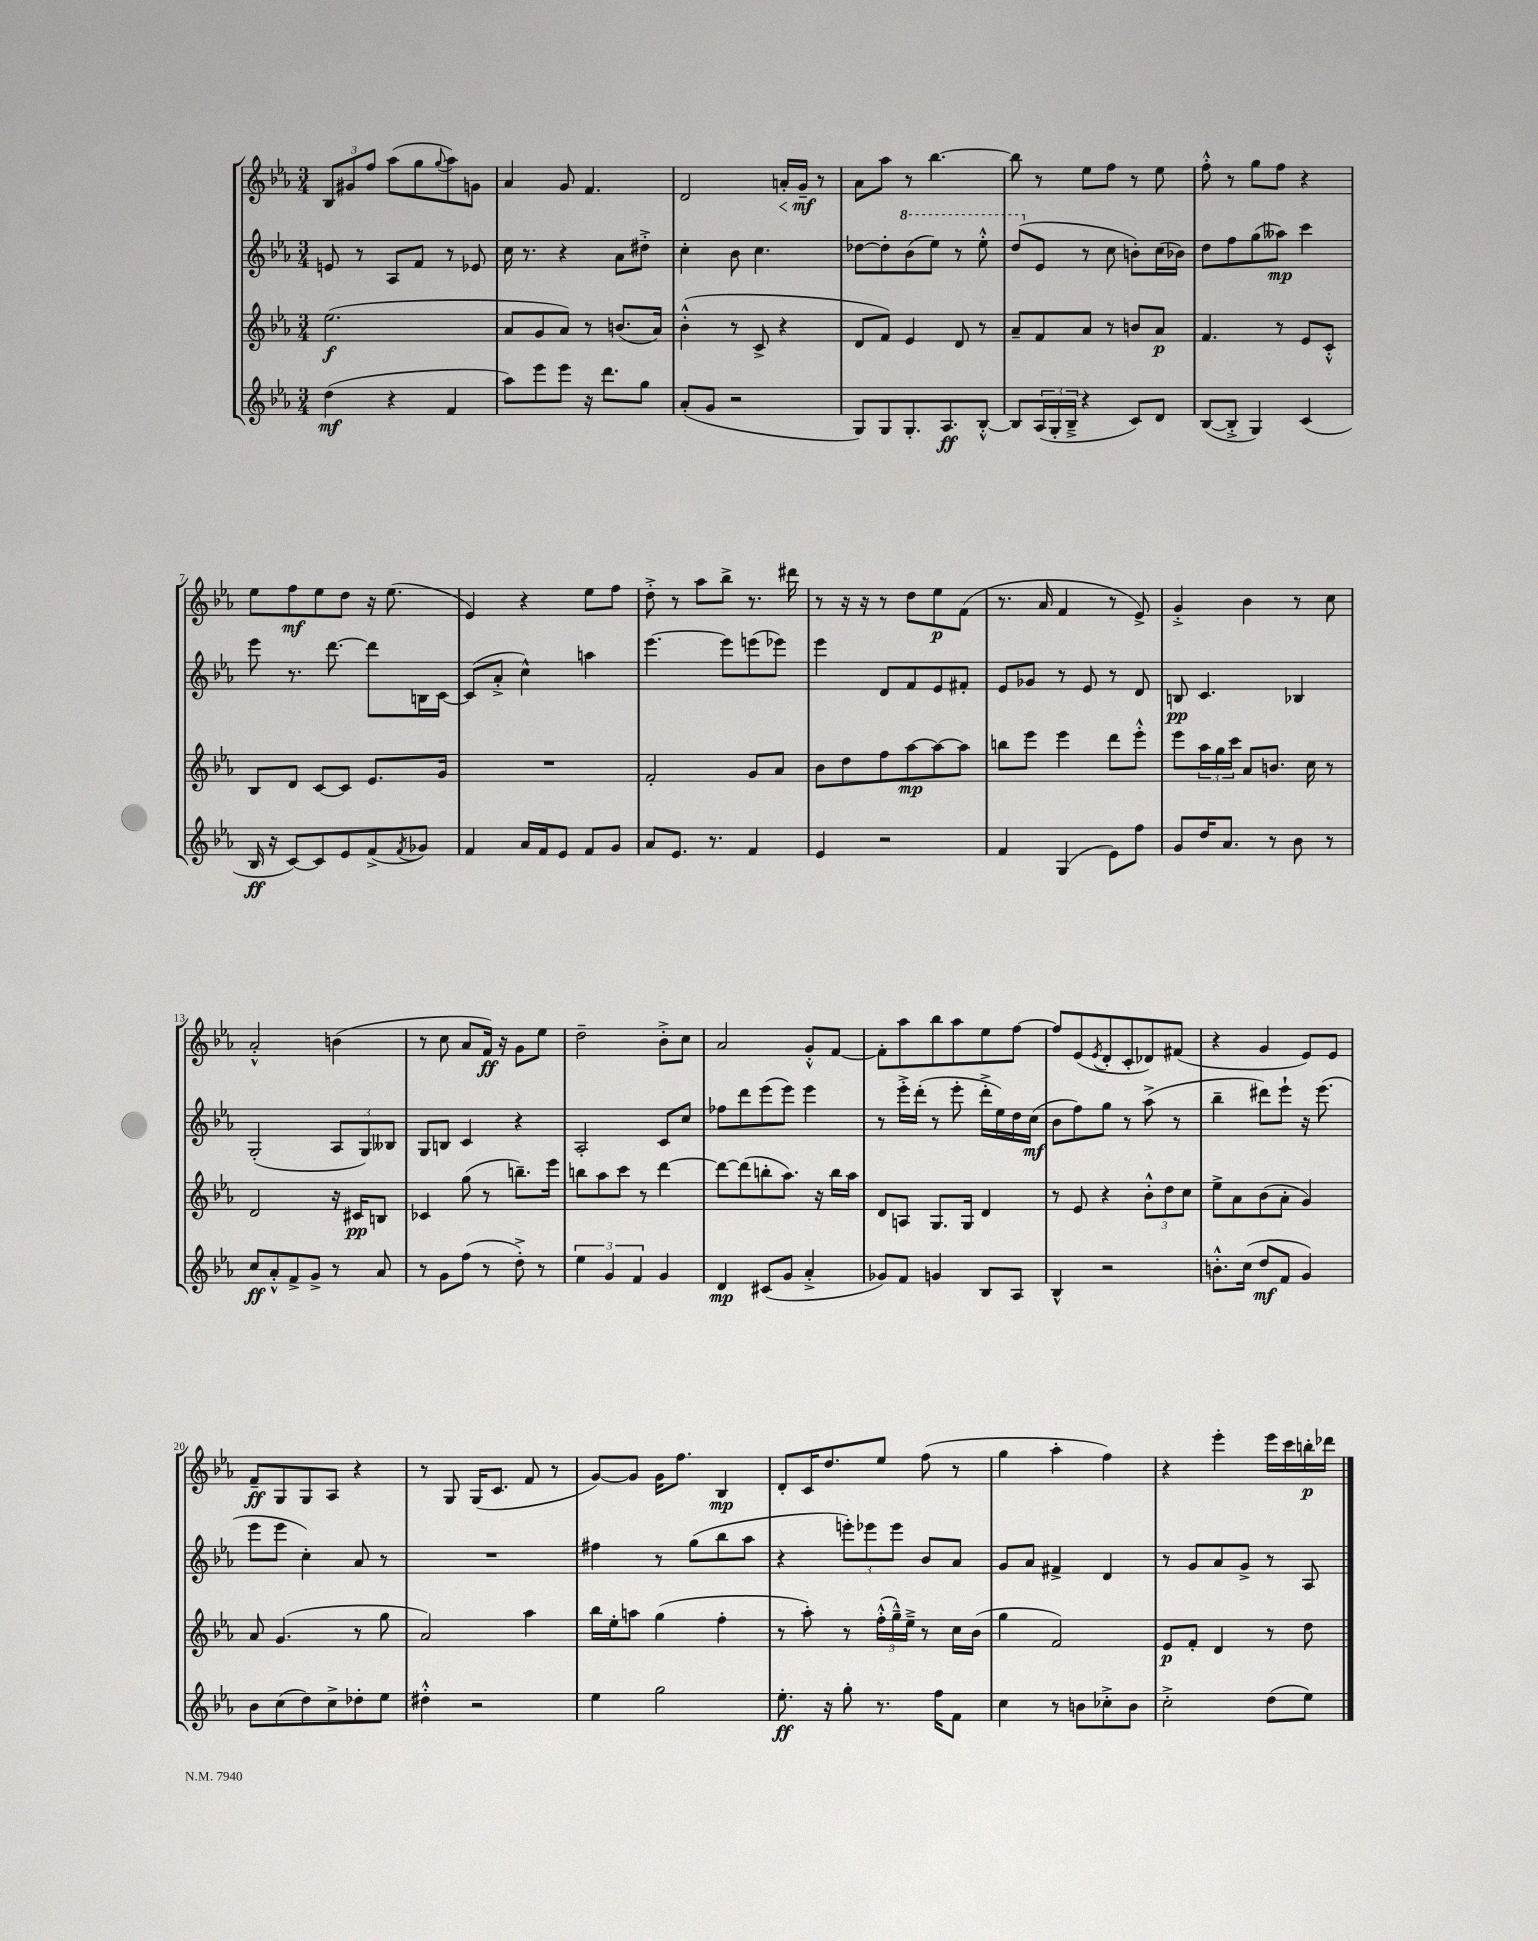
<<
\new StaffGroup <<
\new Staff = "s0" {
    \clef treble \key ees \major \numericTimeSignature \time 3/4
    \tuplet 3/2 { bes8 gis'8 f''8 } aes''8( g''8 \appoggiatura { g''8 } aes''8) g'8 |
    aes'4 g'8 f'4. |
    d'2 a'16-.\< g'16--\mf\! r8 |
    aes'8 aes''8 r8 bes''4.~ |
    bes''8 r8 ees''8 f''8 r8 ees''8 |
    f''8-.-^ r8 g''8 f''8 r4 |
    ees''8 f''8\mf ees''8 d''8 r16 ees''8.( |
    ees'4) r4 ees''8 f''8 |
    d''8-.-> r8 aes''8 bes''8-> r8. dis'''16 |
    r8 r16 r16 r8 d''8 ees''8\p f'8( |
    r8. aes'16 f'4 r8 ees'8->) |
    g'4-.-> bes'4 r8 c''8 |
    aes'2-.-^ b'4( |
    r8 c''8 aes'8 f'16\ff) r16 g'8 ees''8 |
    d''2-- bes'8-.-> c''8 |
    aes'2 g'8-.-^ f'8~ |
    f'8-. aes''8 bes''8 aes''8 ees''8 f''8~ |
    f''8 ees'8( \acciaccatura { ees'8 } d'8-. c'8-. des'8) fis'8( |
    r4 g'4 ees'8) ees'8 |
    f'8--\ff g8 g8 aes8 r4 |
    r8 g8 g16( c'8. f'8 r8 |
    g'8~) g'8 g'16 f''8. bes4\mp |
    d'8-. c'16 d''8. ees''8 f''8( r8 |
    g''4 aes''4-. f''4) |
    r4 ees'''4-. ees'''16 c'''16 b''16-.\p des'''16 \bar "|." |
}
\new Staff = "s1" {
    \clef treble \key ees \major \numericTimeSignature \time 3/4
    e'8 r8 aes8 f'8 r8 ees'8 |
    c''16 r8. r4 aes'8 dis''8-.-> |
    c''4-. bes'8 c''4. |
    des''8~ des''8-. \ottava #1 bes''8( ees'''8) r8 ees'''8-.-^ |
    d'''8( \ottava #0 ees'8 r8 c''8 b'8-.) c''16( bes'16) |
    d''8 f''8 g''8( aeses''8\mp) c'''4 |
    ees'''8 r8. d'''8.~ d'''8 b16 c'16~ |
    c'8( aes'8-.-> c''4-^) a''4 |
    ees'''4.~ ees'''8 e'''8( ees'''8) |
    ees'''4 d'8 f'8 ees'8 fis'8-. |
    ees'8 ges'8 r8 ees'8 r8 d'8 |
    b8\pp c'4. bes4 |
    g2-.( \tuplet 3/2 { aes8 g8) beses8 } |
    g8 b8 c'4 r4 |
    aes2-. c'8 c''8 |
    fes''8 d'''8 ees'''8( ees'''8) ees'''4 |
    r8 ees'''16-.-> d'''16-.( r8 ees'''8-. d'''16-.-> ees''16) d''16 c''16\mf( |
    bes'8 f''8) g''8 r8 aes''8->( r8 |
    bes''4-- dis'''8) ees'''8-! r16 ees'''8.( |
    ees'''8 ees'''8 c''4-.) aes'8 r8 |
    R2. |
    fis''4 r8 g''8( bes''8 aes''8 |
    r4 \tuplet 3/2 { e'''8-.) ees'''8 ees'''8 } bes'8 aes'8 |
    g'8 aes'8 fis'4-> d'4 |
    r8 g'8 aes'8 g'8-> r8 aes8 \bar "|." |
}
\new Staff = "s2" {
    \clef treble \key ees \major \numericTimeSignature \time 3/4
    ees''2.\f( |
    aes'8 g'8 aes'8) r8 b'8.( aes'16) |
    bes'4-.-^( r8 c'8-> r4 |
    d'8 f'8) ees'4 d'8 r8 |
    aes'8-- f'8 aes'8 r8 b'8 aes'8\p |
    f'4. r8 ees'8 c'8-.-^ |
    bes8 d'8 c'8~ c'8 ees'8. g'16 |
    R2. |
    f'2-. g'8 aes'8 |
    bes'8 d''8 f''8 aes''8~\mp aes''8~ aes''8 |
    b''8 ees'''8 ees'''4 d'''8 ees'''8-.-^ |
    ees'''8 \tuplet 3/2 { aes''16 g''16 c'''16 } aes'8 b'8. c''16 r8 |
    d'2 r16 cis'16\pp b8 |
    ces'4 g''8( r8 b''8.--) ees'''16 |
    b''8 aes''8 c'''8 r8 d'''4~ |
    d'''8~ d'''8( b''8-. aes''8.) r16 b''16 aes''16 |
    d'8 a8 g8. g16 d'4 |
    r8 ees'8 r4 \tuplet 3/2 { bes'8-.-^ d''8 c''8 } |
    ees''8-> aes'8 bes'8( aes'8-. g'4) |
    aes'8 g'4.( r8 g''8 |
    aes'2) aes''4 |
    bes''16 ees''16-. a''8 g''4( f''4-. |
    r8 aes''8-.) r8 \tuplet 3/2 { f''16-.-^( g''16---^) ees''16---> } r8 c''16 bes'16( |
    g''4 f'2) |
    ees'8\p f'8-. d'4 r8 d''8 \bar "|." |
}
\new Staff = "s3" {
    \clef treble \key ees \major \numericTimeSignature \time 3/4
    d''4\mf( r4 f'4 |
    aes''8) ees'''8 ees'''8 r16 d'''8. g''8 |
    aes'8-.( g'8 r2 |
    g8) g8 g8.-. aes8.\ff bes8~-.-^ |
    bes8 \tuplet 3/2 { aes16( g16-. bes16---> } r4 c'8) d'8 |
    bes8~( bes8-.-> g4) c'4( |
    bes16\ff r16 c'8~) c'8 ees'8 f'8->( \acciaccatura { f'8 } ges'8) |
    f'4 aes'16 f'16 ees'8 f'8 g'8 |
    aes'8 ees'8. r8. f'4 |
    ees'4 r2 |
    f'4 g4( ees'8) f''8 |
    g'8 d''16 aes'8. r8 bes'8 r8 |
    c''8\ff aes'8-.-^ f'8-> g'8-> r8 aes'8 |
    r8 g'8 f''8( r8 d''8-.->) r8 |
    \tuplet 3/2 { ees''4 g'4 f'4 } g'4 |
    d'4\mp cis'8( g'8 aes'4-.-> |
    ges'8) f'8 g'4 bes8 aes8 |
    bes4-^ r2 |
    b'8.-.-^ c''16( d''8\mf f'8 g'4) |
    bes'8 c''8( d''8) c''8-> des''8-. ees''8 |
    dis''4-.-^ r2 |
    ees''4 g''2 |
    ees''8.-.\ff r16 g''8-. r8. f''16 f'8 |
    c''4 r8 b'8 ces''8-.-> b'8 |
    c''2-.-> d''8( ees''8) \bar "|." |
}
>>
>>
